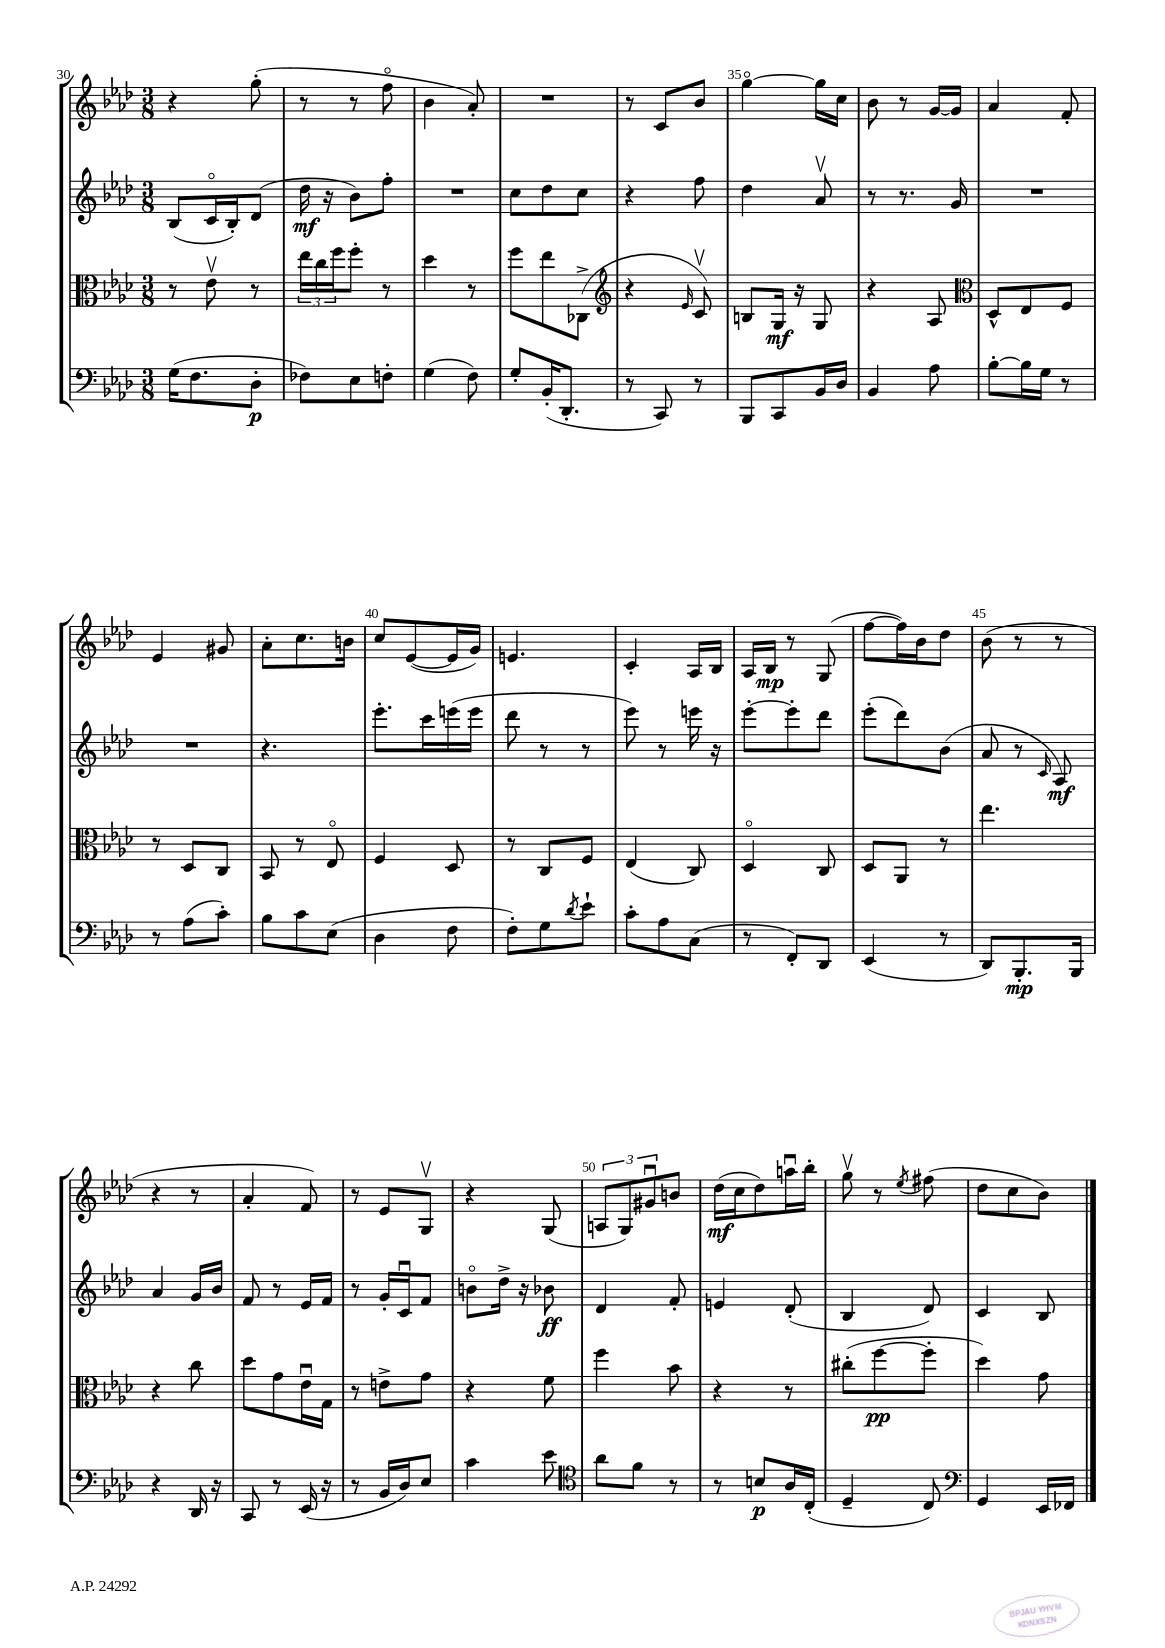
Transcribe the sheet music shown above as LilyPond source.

<<
\new StaffGroup <<
\new Staff = "s0" {
    \clef treble \key aes \major \numericTimeSignature \time 3/8
    r4 g''8-.( |
    r8 r8 f''8\flageolet |
    bes'4 aes'8-.) |
    R4. |
    r8 c'8 bes'8 |
    g''4~\flageolet g''16 c''16 |
    bes'8 r8 g'16~ g'16 |
    aes'4 f'8-. |
    ees'4 gis'8 |
    aes'8-. c''8. b'16 |
    c''8 ees'8~( ees'16 g'16) |
    e'4. |
    c'4-. aes16 bes16 |
    aes16 bes16\mp r8 g8( |
    f''8~ f''16) bes'16 des''8 |
    bes'8( r8 r8 |
    r4 r8 |
    aes'4-. f'8) |
    r8 ees'8 g8\upbow |
    r4 g8( |
    \tuplet 3/2 { a8 g8) gis'8\downbow } b'8 |
    des''16\mf( c''16 des''8) a''16\downbow bes''16-. |
    g''8\upbow r8 \acciaccatura { ees''8 } fis''8( |
    des''8 c''8 bes'8) \bar "|." |
}
\new Staff = "s1" {
    \clef treble \key aes \major \numericTimeSignature \time 3/8
    bes8( c'16\flageolet bes16-.) des'8( |
    des''16\mf r16 bes'8) f''8-. |
    R4. |
    c''8 des''8 c''8 |
    r4 f''8 |
    des''4 aes'8\upbow |
    r8 r8. g'16 |
    R4. |
    R4. |
    r4. |
    ees'''8.-. c'''16 e'''16( e'''16 |
    des'''8 r8 r8 |
    ees'''8) r8 e'''16 r16 |
    ees'''8~-. ees'''8-. des'''8 |
    ees'''8-.( des'''8) bes'8( |
    aes'8 r8 \grace { c'16 } aes8\mf) |
    aes'4 g'16 bes'16 |
    f'8 r8 ees'16 f'16 |
    r8 g'16-. c'16\downbow f'8 |
    b'8\flageolet des''16-> r16 bes'8\ff |
    des'4 f'8-. |
    e'4 des'8-.( |
    bes4 des'8) |
    c'4 bes8 \bar "|." |
}
\new Staff = "s2" {
    \clef alto \key aes \major \numericTimeSignature \time 3/8
    r8 ees'8\upbow r8 |
    \tuplet 3/2 { ees''16 c''16 f''16 } f''8-. r8 |
    des''4 r8 |
    f''8 ees''8 ces8->( |
    \clef treble r4 \grace { ees'16 } c'8\upbow) |
    b8 g16\mf r16 g8 |
    r4 aes8 |
    \clef alto des8-^ ees8 f8 |
    r8 des8 c8 |
    bes,8 r8 ees8\flageolet |
    f4 des8 |
    r8 c8 f8 |
    ees4( c8) |
    des4\flageolet c8 |
    des8 aes,8 r8 |
    ees''4. |
    r4 c''8 |
    des''8 g'8 ees'16\downbow g16 |
    r8 e'8-> g'8 |
    r4 f'8 |
    f''4 bes'8 |
    r4 r8 |
    cis''8-.( f''8~\pp f''8-. |
    des''4) g'8 \bar "|." |
}
\new Staff = "s3" {
    \clef bass \key aes \major \numericTimeSignature \time 3/8
    g16( f8. des8-.\p |
    fes8) ees8 f8-. |
    g4( f8) |
    g8-. bes,16-.( des,8.-. |
    r8 c,8) r8 |
    bes,,8 c,8 bes,16 des16 |
    bes,4 aes8 |
    bes8~-. bes16 g16 r8 |
    r8 aes8( c'8-.) |
    bes8 c'8 ees8( |
    des4 f8 |
    f8-.) g8 \acciaccatura { des'8 } ees'8-! |
    c'8-. aes8 c8( |
    r8 f,8-.) des,8 |
    ees,4( r8 |
    des,8) bes,,8.-.\mp bes,,16 |
    r4 des,16 r16 |
    c,8 r8 ees,16( r16 |
    r8 bes,16 des16) ees8 |
    c'4 ees'8 |
    \clef tenor aes'8 f'8 r8 |
    r8 b8\p aes16 c16-.( |
    des4-- c8) |
    \clef bass g,4 ees,16 fes,16 \bar "|." |
}
>>
>>
\layout { \context { \Score currentBarNumber = #30 \override BarNumber.break-visibility = ##(#f #t #t) barNumberVisibility = #(every-nth-bar-number-visible 5) } }
